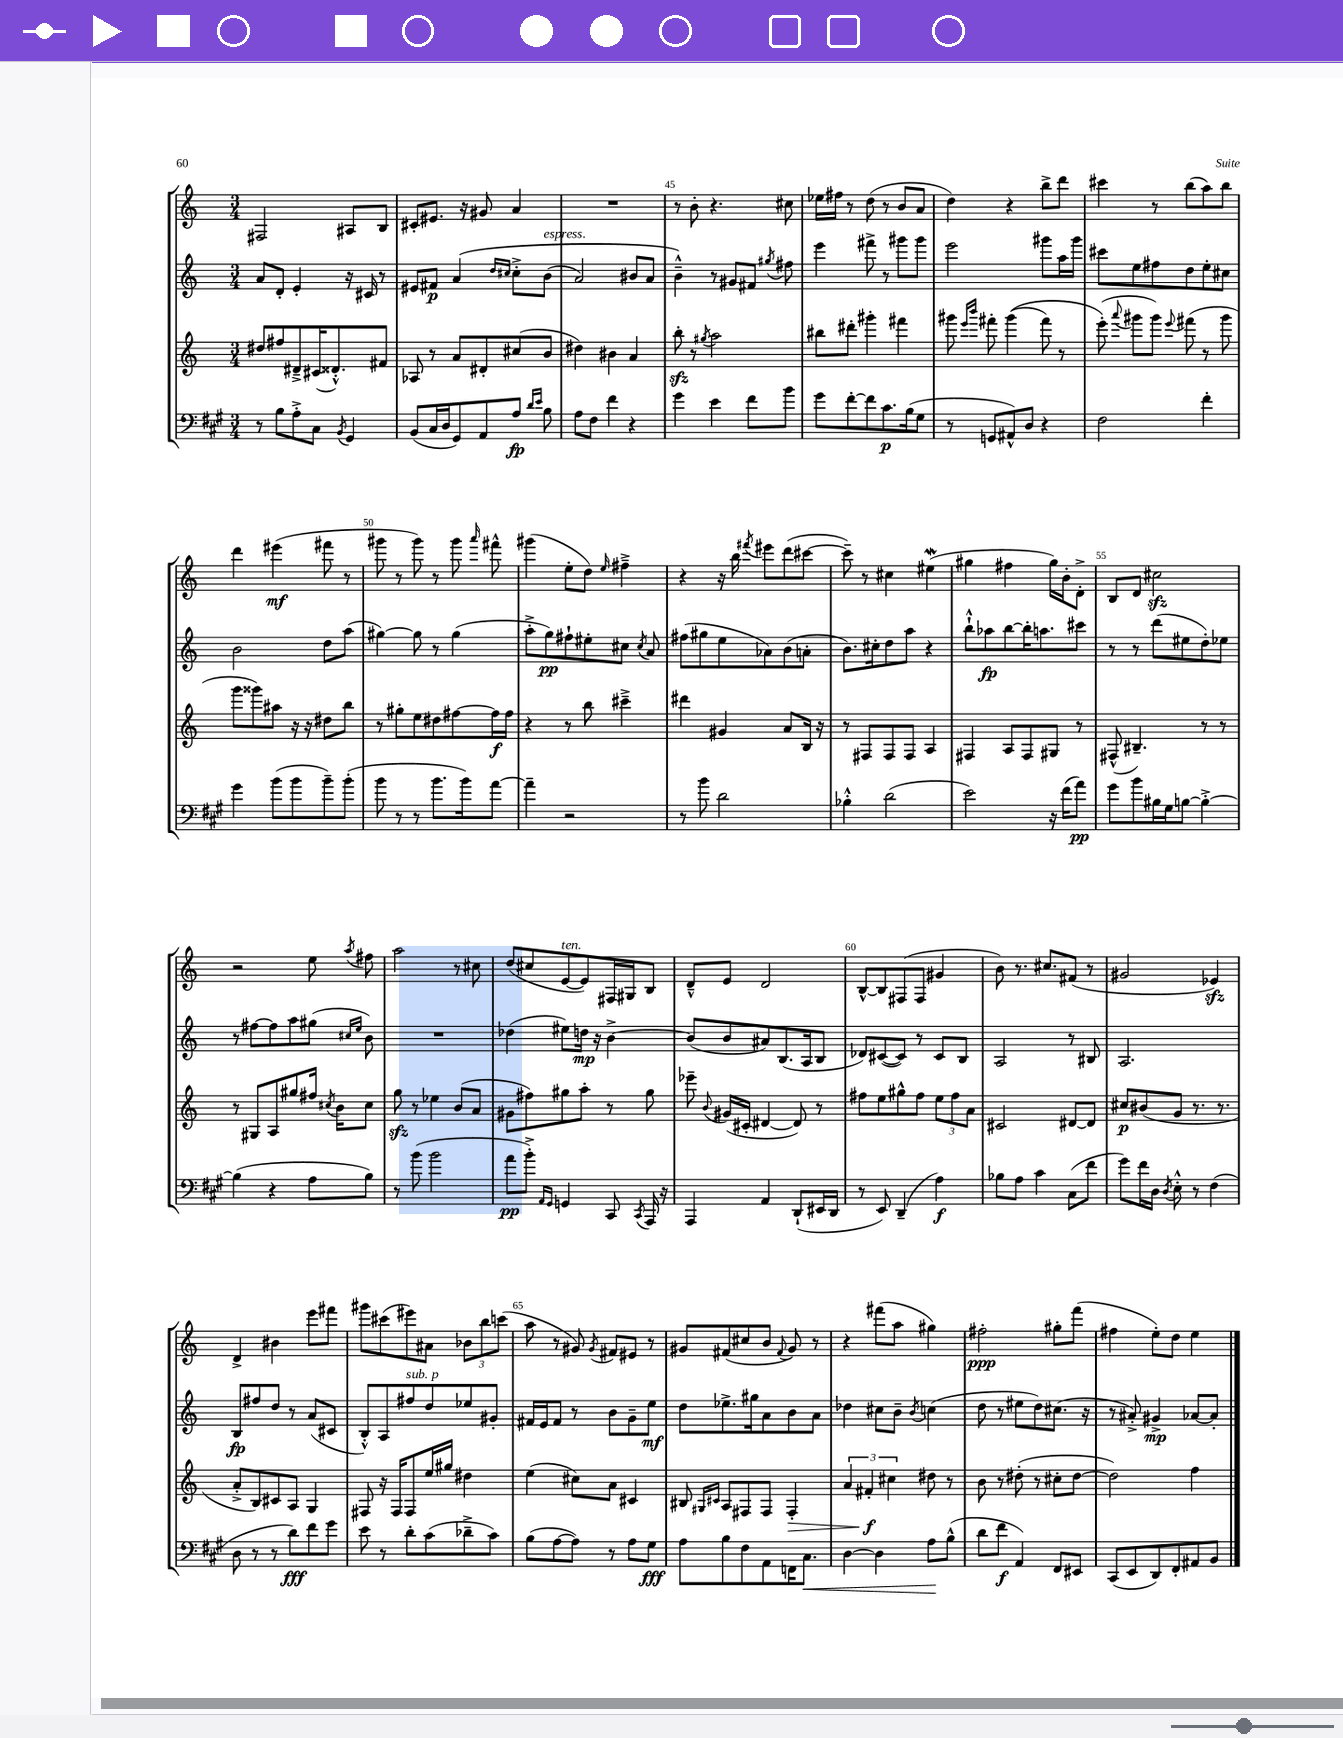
<<
\new StaffGroup <<
\new Staff = "s0" {
    \clef treble \key c \major \numericTimeSignature \time 3/4
    \autoBeamOff fis2 ais8[ b8] |
    cis'8[-. eis'8.] r16 gis'8 a'4 |
    R2. |
    r8 b'8-. r4. cis''8 |
    ees''16[ fis''16] r8 d''8( r8 b'8[ a'8] |
    d''4) r4 b''8[-> d'''8] |
    cis'''4 r8 b''8[( a''8) b''8] |
    d'''4 eis'''4\mf( fis'''8 r8 |
    gis'''8 r8 gis'''8) r8 gis'''8 \grace { a'''16 } fis'''8-^ |
    gis'''4( e''8[-. d''8]) \grace { e''16 } fis''4---> |
    r4 r16 b''16 \acciaccatura { fis'''8 } eis'''8[ d'''8( cis'''8]~ |
    cis'''8--) r8 cis''4 eis''4\mordent( |
    gis''4 fis''4 gis''16[) b'16-. d'8]-.-> |
    b8[ d'8] cis''2\sfz |
    r2 e''8 \acciaccatura { a''8 } fis''8 |
    a''2 r8 cis''8 |
    d''8[( cis''8 e'8~^\markup { \italic "ten." } e'8) fis16 gis16 b8] |
    d'8[---^ e'8] d'2 |
    b8[~-^ b8 fis8( fis8] gis'4 |
    b'8) r8. cis''8.[ fis'8]( r8 |
    gis'2 ees'4\sfz) |
    d'4-> bis'4 e'''8[ fis'''8] |
    gis'''8[ cis'''8( eis'''8) ais'8] \tuplet 3/2 { bes'8[ b''8 c'''8]( } |
    a''8 r8 gis'8) \acciaccatura { gis'8 } fis'8[ eis'8] r8 |
    gis'8[ fis'8( cis''8 b'8] \appoggiatura { fis'8 } gis'8) r8 |
    r4 fis'''8[( a''8] gis''4) |
    fis''2-.\ppp gis''8[-. f'''8]( |
    fis''4 e''8[-.) d''8] e''4 \bar "|." |
}
\new Staff = "s1" {
    \clef treble \key c \major \numericTimeSignature \time 3/4
    \autoBeamOff a'8[ d'8]-. e'4-. r16 cis'16 r8 |
    eis'8[ fis'8]\p a'4\( \grace { d''16[ cis''16] } cis''8[-.-> b'8]^\markup { \italic "espress." }( |
    a'2) bis'8[ a'8] |
    b'4---^\) r8 gis'8[ fis'8] \acciaccatura { gis''8 } fis''8 |
    e'''4 fis'''8-> r8 gis'''8[ gis'''8] |
    e'''2 gis'''8[ a''16 gis'''16] |
    cis'''8[ e''8 fis''8 d''8 e''8-. cis''8] |
    b'2 d''8[ a''8]( |
    gis''4~) gis''8 r8 gis''4( |
    a''8[-.-> g''8\pp) fis''8-! eis''8-. cis''8] \acciaccatura { cis''8 } a'8 |
    fis''8[( gis''8 e''8 aes'8) b'8( a'8]-. |
    b'8.[) cis''16-. d''8 a''8] r4 |
    b''8[-!-^ aes''8\fp b''8~ b''16-. a''8. cis'''8] |
    r8 r8 d'''8[( eis''8 d''8-.) ees''8] |
    r8 fis''8[~ fis''8 a''8 gis''8]( \grace { cis''16[ e''16] } b'8) |
    R2. |
    des''4( eis''8[) d''16]\mp r16 b'4~-> |
    b'8[( b'8 ais'8) b8.( a16 b8] |
    des'8[) cis'8~( cis'8]) r8 cis'8[ b8] |
    a2 r8 bis8 |
    a2. |
    b8[\fp fis''8 d''8] r8 a'8[( cis'8] |
    b8[-.-^) a8 fis''8^\markup { \italic "sub. p" } d''8 ees''8 gis'8]-. |
    fis'16[ e'16 fis'8] r8 b'8[ g'8-- e''8]\mf |
    d''8[ ees''8.-> gis''16 a'8 b'8 a'8] |
    des''4 cis''8[ b'8]-- \acciaccatura { b'8 } c''4( |
    d''8 r8 eis''8[ d''8) cis''8.]( r16 |
    r8 ais'8-.->) gis'4->\mp aes'8[~ aes'8]-. \bar "|." |
}
\new Staff = "s2" {
    \clef treble \key c \major \numericTimeSignature \time 3/4
    \autoBeamOff dis''8[ fis''8 dis'8---> cis'16( disis'8.-.-^) fis'8] |
    aes8 r8 a'8[ dis'8-. cis''8( b'8] |
    dis''4) bis'4 a'4 |
    b''8-.\sfz r8 \acciaccatura { gis''8 } a''2 |
    bis''8[ dis'''8]-. gis'''4-. fis'''4 |
    gis'''8 \grace { e'''16[ b'''16] } fis'''8-. gis'''4(\( fis'''8) r8 |
    e'''8-.(\) \appoggiatura { a'''8 } gis'''8[ gis'''8]) \appoggiatura { e'''8 } fis'''8( r8 gis'''8 |
    g'''8[ gisis'''8) ais''8] r16 r16 dis''8[ b''8] |
    r8 gis''8[-. e''8 dis''8 fis''8~ fis''16\f fis''16] |
    r4 r8 b''8 cis'''4---> |
    dis'''4 gis'4 a'8[ b16] r16 |
    r8 fis8[ fis8 fis8] a4 |
    fis4 a8[ fis8 gis8] r8 |
    fis8-^( bis4.--) r8 r8 |
    r8 gis8[ a8 gis''8 fis''16] \acciaccatura { cis''8 } b'16[ cis''8] |
    g''8\sfz r8 ees''4 b'8[( a'8] |
    gis'8[ fis''8) gis''8 a''8]-. r8 gis''8 |
    ees'''8-- \appoggiatura { b'8 } gis'16[( cis'16]-. dis'4~ dis'8) r8 |
    fis''8[ e''8 gis''8-^ fis''8] \tuplet 3/2 { e''8[ fis''8 a'8] } |
    cis'2 dis'8[~ dis'8] |
    cis''8[\p bis'8( g'8] r8. r8. |
    a'8[-.-> b8) cis'8 a8] g4 |
    fis8 r16 fis16[ fis8 e''16 gis''16] dis''4 |
    e''4( cis''8[) a'8] cis'4 |
    bis8 \grace { gis16[ cis'16] } a8[ fis8 fis8] fis4-.\> |
    \tuplet 3/2 { a'4 fis'4-.\f\! cis''4 } dis''8 r8 |
    b'8 r8 dis''8-.( r8 cis''8[-. dis''8]~ |
    dis''2) f''4 \bar "|." |
}
\new Staff = "s3" {
    \clef bass \key a \major \numericTimeSignature \time 3/4
    \autoBeamOff r8 b8[ a8-.-> cis8] \acciaccatura { b,8 } gis,4 |
    b,8[( cis16 d16 gis,8) a,8 a8]\fp \grace { d'16[ e'16] } b8 |
    a8[ fis8] fis'4 r4 |
    gis'4 e'4 fis'8[ b'8] |
    gis'8[ fis'8~-. fis'8 cis'8.\p b16( gis8] |
    r8 g,8[ ais,8-^) d8] r4 |
    fis2 fis'4-. |
    gis'4 b'8[( b'8 b'8--) b'8]-.( |
    b'8 r8 r8 b'8.[ b'16) a'8]~ |
    a'4-- r2 |
    r8 b'8 d'2 |
    bes4-.-^ d'2( |
    e'2) r16 fis'16[( a'8]\pp) |
    gis'8[ b'8 bis16 gis16 b8]~ b4~-.-> |
    b4( r4 a8[ b8]) |
    r8 b'8( b'2 |
    a'8[\pp b'8]-.->) \grace { a,16[ gis,16] } g,4 cis,8 \acciaccatura { cis,8 } a,,16 r16 |
    a,,4 a,4 d,8[-!( eis,16 d,16] |
    r8 e,8) d,4--( a4\f) |
    bes8[ a8] cis'4 cis8[( fis'8] |
    gis'8[) fis'16 d16] \acciaccatura { d8 } e8-.-^ r8 fis4( |
    d8 r8 r8 d'8[\fff) fis'8 gis'8] |
    e'8 r8 d'8[-. cis'8( des'8---> cis'8]) |
    b8[( a8~ a8]) r8 a8[ gis8]\fff |
    a8[ b8 fis8 a,8 f,16 cis8.]\< |
    d4~ d4 a8[\! b8]-^( |
    d'8[ fis'8]\f a,4) fis,8[ eis,8] |
    cis,8[( e,8 d,8) fis,8-. ais,8 b,8] \bar "|." |
}
>>
>>
\layout { \context { \Score currentBarNumber = #42 \override BarNumber.break-visibility = ##(#f #t #t) barNumberVisibility = #(every-nth-bar-number-visible 5) } }
